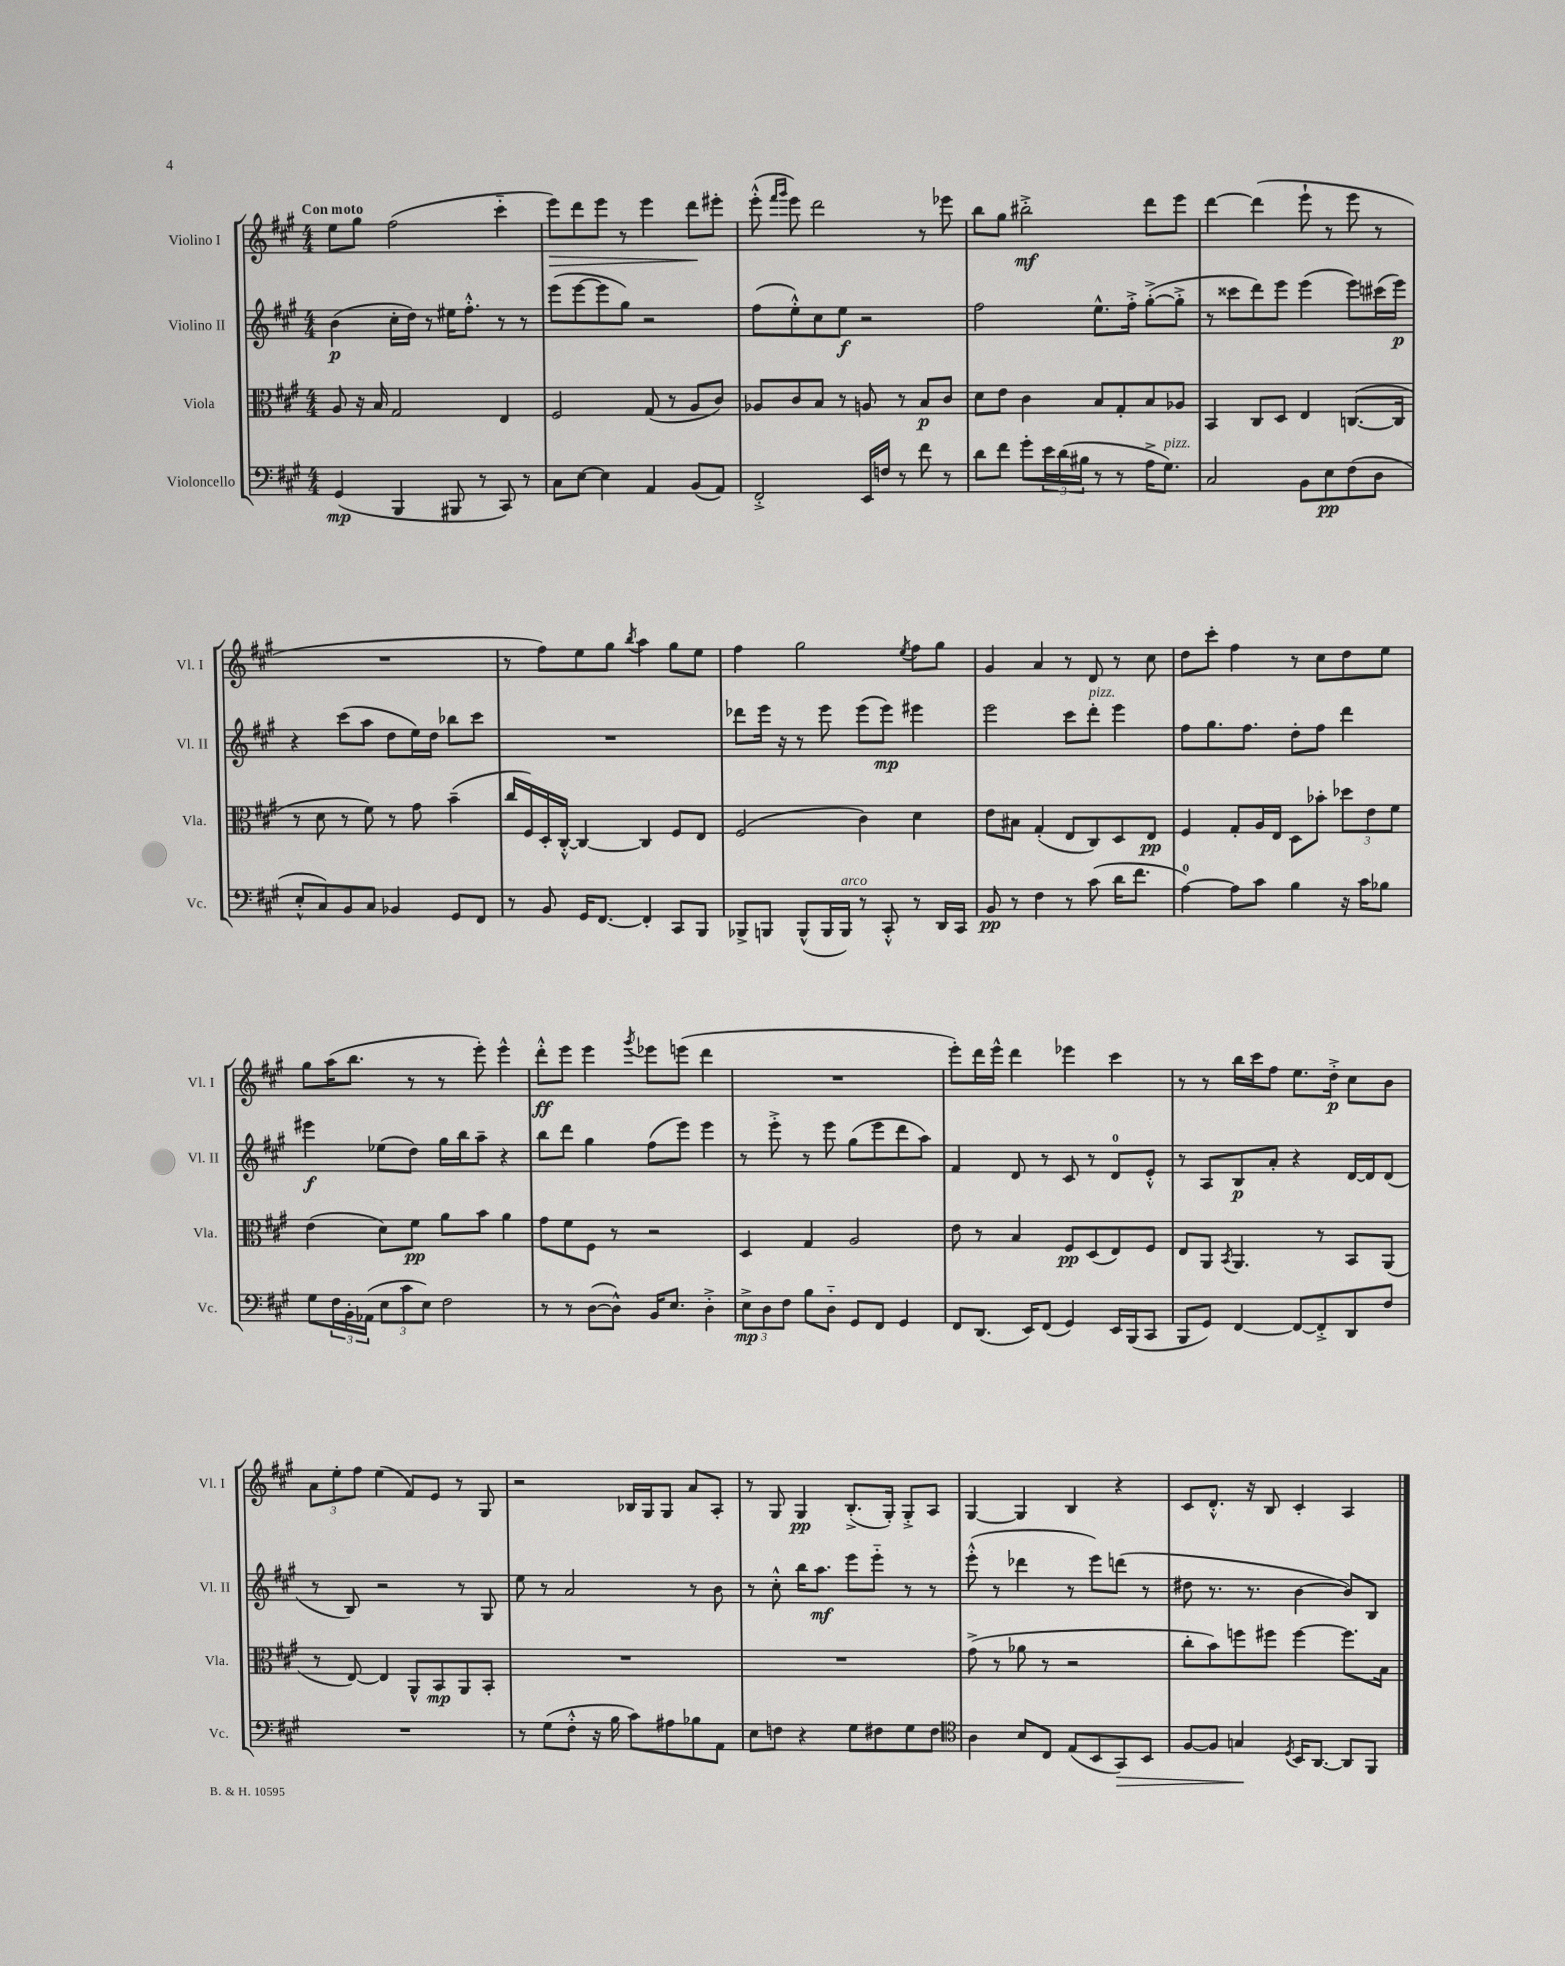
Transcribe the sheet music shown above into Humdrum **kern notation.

**kern	**kern	**kern	**kern
*staff4	*staff3	*staff2	*staff1
*clefF4	*clefC3	*clefG2	*clefG2
*k[f#c#g#]	*k[f#c#g#]	*k[f#c#g#]	*k[f#c#g#]
*M4/4	*M4/4	*M4/4	*M4/4
(4GG#	8A	(4b	8ee
.	16r	.	8gg#
.	16B	.	.
4BBB	2G#	16cc#'	(2ff#
.	.	16dd)	.
.	.	8r	.
8BBB#	.	16ee#	.
.	.	8.ff#'^^	.
8r	.	.	.
8CC#)	4E	8r	4ccc#'~
8r	.	8r	.
=	=	=	=
8C#	2F#	(8eee	8eee)
[8E	.	[8eee	8ddd
4E]	.	8eee]	8eee
.	.	8gg#)	8r
4AA	(8G#	2r	4eee
.	8r	.	.
(8BB	8A	.	8ddd
8AA)	8c#)	.	8eee#'
=	=	=	=
2FF#'^	8A-	(8ff#	(8eee'^^
.	.	.	16qqfff#
.	.	.	16qqggg#
.	8c#	8ee'^^)	8eee)
.	8B	8cc#	2ddd
.	8r	8ee	.
16EE	8A	2r	.
16F	.	.	.
8r	8r	.	.
8f#	8B	.	8r
8r	8c#	.	8eee-
=	=	=	=
8d	8d	2ff#	8bb
8f#	8e	.	8gg#
8g#'	4c#	.	2bb#'^
24e	.	.	.
(24d	.	.	.
24B#	.	.	.
8r	8B	8.ee^^	.
8r	8G#'	.	.
.	.	16ff#'^	.
16A^	8B	([8gg#'^	8ddd
8.G#)	.	.	.
.	8A-	8gg#'^]	8eee
=	=	=	=
2C#	4BB	8r	[4ddd
.	.	8ccc##	.
.	8C#	8ddd)	(4ddd]
.	8D	8eee	.
8BB	4E	(4eee	8eee`
8E	.	.	8r
(8F#	([8.C	8eee)	8eee
8D	.	(16ccc#	8r
.	16C]	16eee)	.
=	=	=	=
8E'^^	8r	4r	1r
8C#)	8d	.	.
8BB	8r	(8ccc#	.
8C#	8f#)	8aa	.
4BB-	8r	8dd	.
.	8g#	16ee)	.
.	.	16dd	.
8GG#	(4b~	8bb-	.
8FF#	.	8ccc#	.
=	=	=	=
8r	16cc#	1r	8r
.	16F#)	.	.
8BB	16D'	.	8ff#)
.	[16C#'^^	.	.
16GG#	4C#_	.	8ee
[8.FF#	.	.	.
.	.	.	8gg#
.	.	.	8qbb
4FF#']	4C#]	.	4aa
8CC#	8F#	.	8gg#
8BBB	8E	.	8ee
=	=	=	=
8BBB-^	(2F#	8ddd-	4ff#
8BBB	.	16eee	.
.	.	16r	.
(8BBB^^	.	8r	2gg#
16BBB	.	8eee	.
16BBB)	.	.	.
8r	4c#)	(8eee	.
8CC#'^^	.	8eee)	.
.	.	.	8qee
8r	4d	4eee#	8ff#
16DD	.	.	8gg#
16CC#	.	.	.
=	=	=	=
8BB	8e	2eee	4g#
8r	8B#	.	.
4F#	(4G#'	.	4a
8r	8E	8ccc#	8r
(8c#	8C#)	8ddd'	8d
16d	8D	4eee	8r
8.f#	.	.	.
.	8E	.	8cc#
=	=	=	=
[4A)	4F#	8ff#	8dd
.	.	8.gg#	8ccc#'
8A]	8G#'	.	4ff#
.	.	8.ff#	.
8c#	16A	.	.
.	16E	.	.
4B	8D	8dd'	8r
.	8b-'	8ff#	8cc#
16r	12dd-	4ddd	8dd
16c#	.	.	.
.	12e	.	.
8B-	.	.	8ee
.	12f#	.	.
=	=	=	=
8G#	(4e	4eee#	8gg#
24F#	.	.	(16aa
24BB'	.	.	.
.	.	.	8.bb
(24AA-	.	.	.
12E	8d)	(8ee-	.
12c#	.	.	.
.	8f#	8dd)	8r
12E)	.	.	.
2F#	8a	16gg#	8r
.	.	16bb	.
.	8b	8aa~	8eee')
.	4a	4r	4eee^^
=	=	=	=
8r	8g#	8bb	8ddd'^^
8r	8f#	8ddd	8eee
([8D	8F#	4gg#	4eee
8D^^])	8r	.	.
.	.	.	8qggg#
16BB	2r	(8ff#	8eee-
8.E	.	.	.
.	.	8eee)	(8eee
4D'^	.	4eee	4ddd
=	=	=	=
12E^	4D	8r	1r
12D	.	.	.
.	.	8eee'^	.
12F#	.	.	.
8B	4G#	8r	.
8D'~	.	8eee	.
8GG#	2A	(8gg#	.
8FF#	.	8eee	.
4GG#	.	8ddd	.
.	.	8aa)	.
=	=	=	=
8FF#	8e	4f#	8eee')
(8.DD	8r	.	16ddd
.	.	.	16eee^^
.	4B	8d	4ddd
16EE)	.	.	.
(8FF#	.	8r	.
4GG#)	8F#	8c#	4eee-
.	(8D	8r	.
16EE	8E)	8d	4ccc#
(16BBB	.	.	.
8CC#	8F#	8e'^^	.
=	=	=	=
8BBB	8E	8r	8r
8GG#)	8AA	8A	8r
.	8qBB	.	.
[4FF#	4.AA	8B	16bb
.	.	.	16ccc#
.	.	8a'	8ff#
8FF#_	.	4r	8.ee
8FF#'^]	8r	.	.
.	.	.	16dd'^
8DD	8BB	[16d	8cc#
.	.	16d]	.
8F#	(8AA	(8d	8b
=	=	=	=
1r	8r	8r	12a
.	.	.	12ee'
.	[8E)	8B)	.
.	.	.	12ff#
.	4E]	2r	(4ee
.	8AA^^	.	8f#)
.	8BB	.	8e
.	8AA	8r	8r
.	8BB'	8G#	8G#
=	=	=	=
8r	1r	8ee	2r
(8G#	.	8r	.
8F#'^^	.	2a	.
16r	.	.	.
16B	.	.	.
8c#)	.	.	16B-
.	.	.	16G#
8A#	.	.	8G#
8B-	.	8r	8a
8AA	.	8b	8A'
=	=	=	=
8E	1r	8r	8r
8F	.	8cc#'^^	8G#
4r	.	16bb	4G#
.	.	8.aa	.
8G#	.	8eee	(8.B'^
8F#	.	8eee'~	.
.	.	.	16G#')
8G#	.	8r	8G#'^
8F#	.	8r	8A
=	=	=	=
*clefC4	*	*	*
4A	(8g#^	(8eee'^^	[4G#
.	8r	8r	.
8B	8a-	4ddd-	4G#]
8C#	8r	.	.
(8E	2r	8r	4B
8BB	.	8eee)	.
8GG#)	.	(8ddd	4r
8BB	.	8r	.
=	=	=	=
[8F#	8cc#'	8dd#	8c#
8F#]	8b)	8.r	8.d'^^
4G	8ff	.	.
.	.	8.r	16r
.	8ff#	.	8B
8qD	.	.	.
16BB	[4ff#	[4b	4c#'
[8.AA	.	.	.
8AA]	8.ff#]	8b])	4A
8FF#	.	8B	.
.	16B	.	.
==	==	==	==
*-	*-	*-	*-
